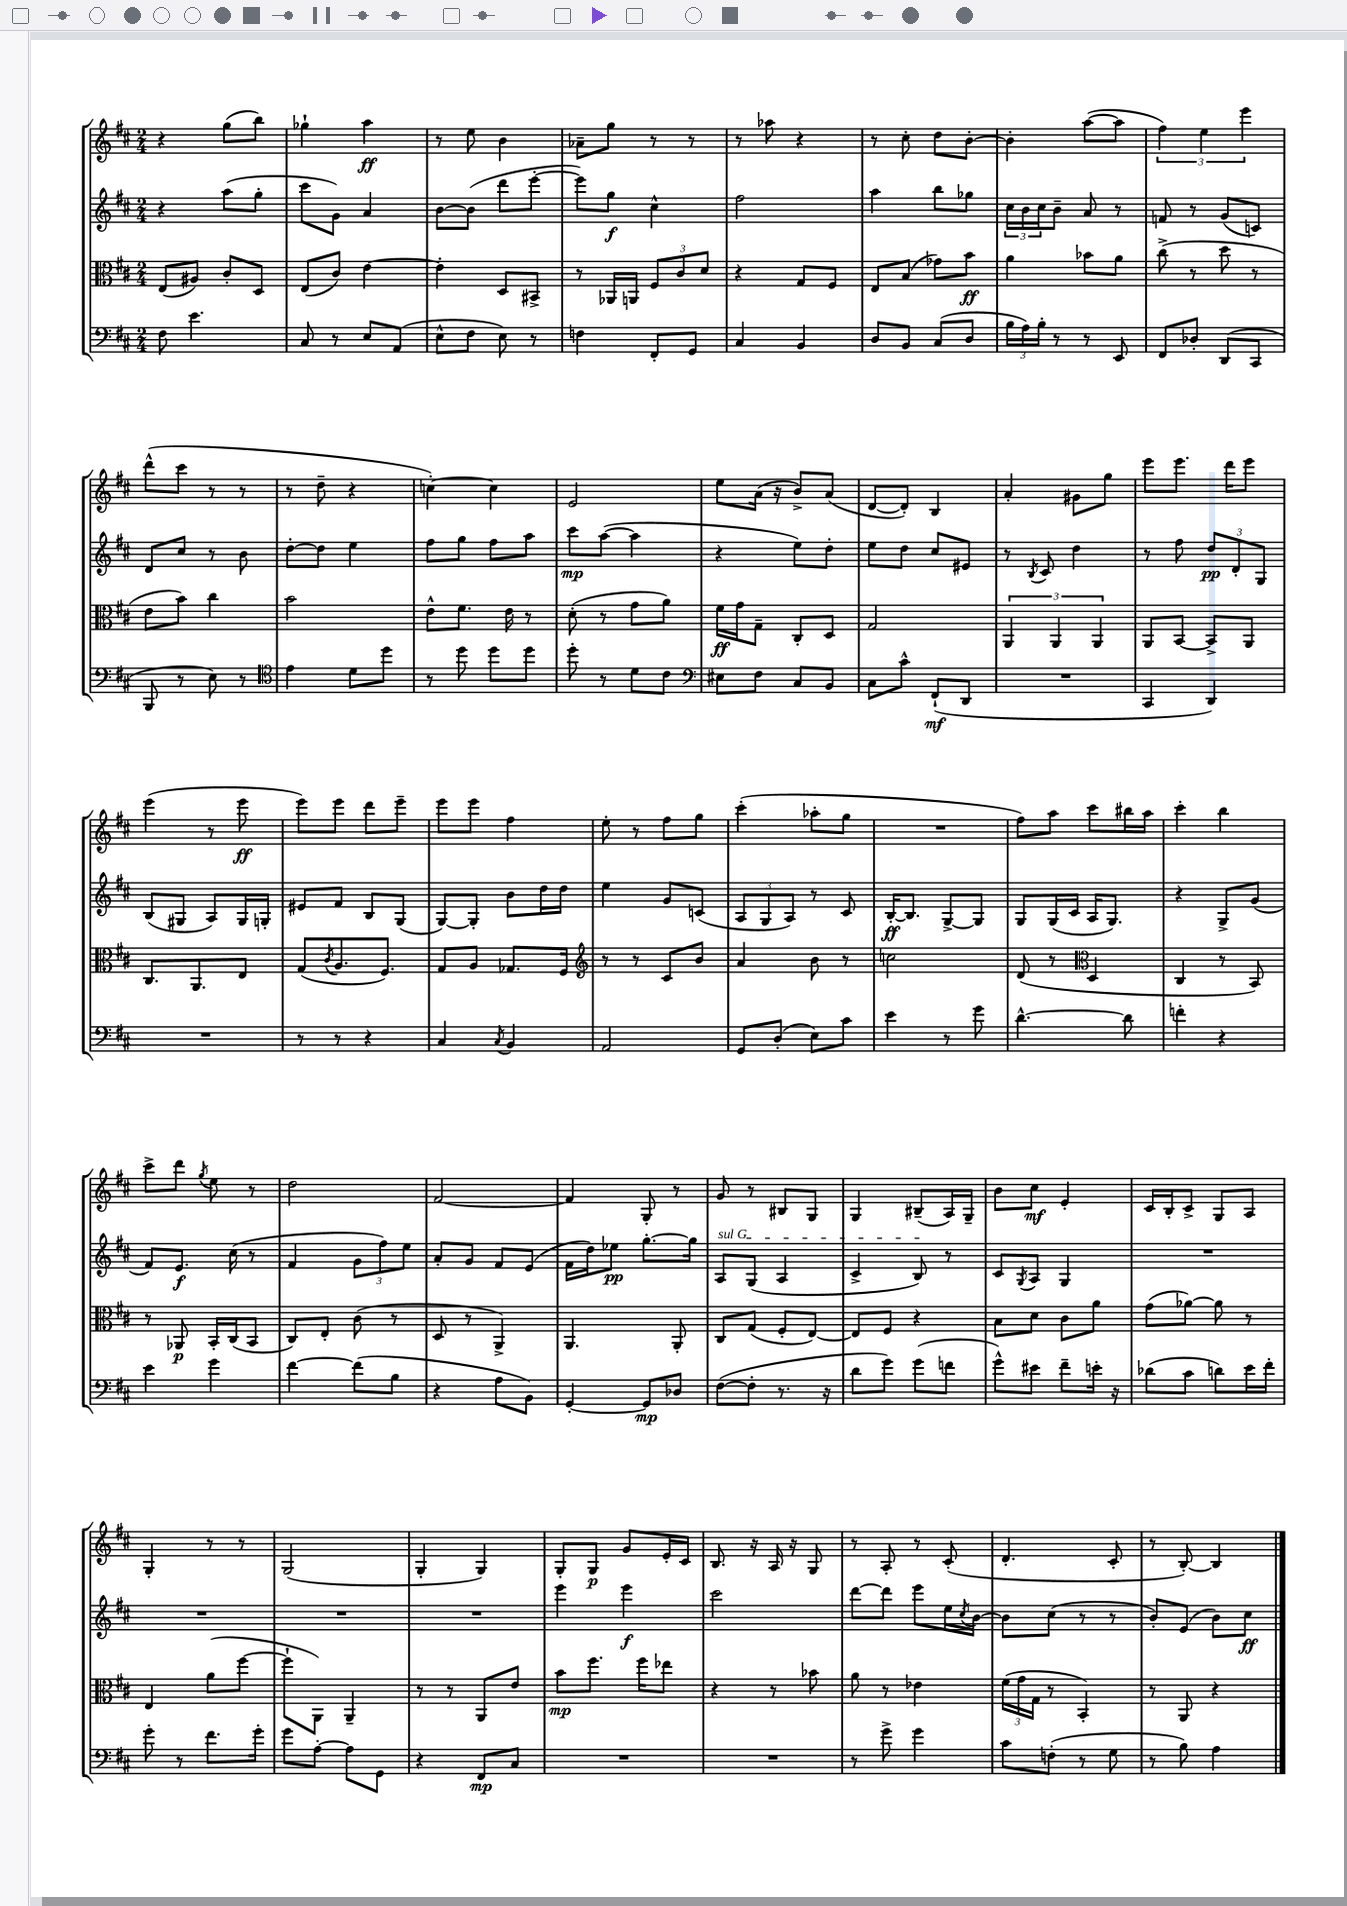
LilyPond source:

<<
\new StaffGroup <<
\new Staff = "s0" {
    \clef treble \key d \major \numericTimeSignature \time 2/4
    r4 g''8( b''8) |
    ges''4-! a''4\ff |
    r8 e''8 b'4 |
    aes'8-- g''8 r8 r8 |
    r8 aes''8 r4 |
    r8 cis''8-. d''8 b'8~-. |
    b'4-. a''8~( a''8 |
    \tuplet 3/2 { fis''4) e''4 e'''4 } |
    d'''8-^( cis'''8 r8 r8 |
    r8 d''8-- r4 |
    c''4~-.) c''4 |
    e'2 |
    e''8 a'16( r16 b'8->) a'8( |
    d'8~ d'8-.) b4 |
    a'4-. gis'8 g''8 |
    e'''8 e'''8. d'''16 e'''8 |
    e'''4( r8 e'''8\ff |
    e'''8) e'''8 d'''8 e'''8-- |
    e'''8 e'''8 fis''4 |
    e''8-. r8 fis''8 g''8 |
    cis'''4-.( aes''8-. g''8 |
    R2 |
    fis''8) a''8 cis'''8 bis''16 a''16 |
    cis'''4-. b''4 |
    cis'''8-> d'''8 \acciaccatura { g''8 } e''8 r8 |
    d''2 |
    fis'2~ |
    fis'4 g8-. r8 |
    g'8 r8 bis8 g8 |
    g4 bis8--( a16) g16-- |
    b'8 cis''8\mf e'4-. |
    cis'16 b16-. cis'8-> g8 a8 |
    g4-. r8 r8 |
    g2( |
    g4-. g4) |
    g8-. g8\p g'8 e'16-. cis'16 |
    b8. r16 a16 r16 g8 |
    r8 a8-. r8 cis'8-.( |
    d'4.-. cis'8-. |
    r8 b8~-.) b4 \bar "|." |
}
\new Staff = "s1" {
    \clef treble \key d \major \numericTimeSignature \time 2/4
    r4 a''8( g''8-. |
    cis'''8 g'8) a'4 |
    b'8~ b'8( d'''8 e'''8~-. |
    e'''8) g''8\f cis''4-^ |
    fis''2 |
    a''4 b''8 ges''8 |
    \tuplet 3/2 { cis''16 b'16 cis''16 } b'8-- a'8 r8 |
    f'8 r8 g'8( c'8) |
    d'8 cis''8 r8 b'8 |
    d''8~-. d''8 e''4 |
    fis''8 g''8 fis''8 a''8 |
    cis'''8\mp a''8~( a''4 |
    r4 e''8) d''8-. |
    e''8 d''8 cis''8 eis'8 |
    r8 \acciaccatura { b8 } cis'8 d''4 |
    r8 fis''8 \tuplet 3/2 { d''8\pp d'8-. g8 } |
    b8( gis8 a8) gis16 g16-. |
    eis'8 fis'8 b8 g8( |
    g8~) g8-. b'8 d''16 d''16 |
    e''4 g'8 c'8( |
    \tuplet 3/2 { a8 g8 a8) } r8 cis'8 |
    b16~-.\ff b8. g8~-> g8 |
    g8 g16( cis'16 a16 g8.) |
    r4 g8-> g'8( |
    fis'8) e'8.\f cis''16( r8 |
    fis'4 \tuplet 3/2 { g'8 fis''8) e''8 } |
    a'8-. g'8 fis'8 e'8( |
    fis'16 d''16) ees''8\pp g''8.~-. g''16 |
    \once \override TextSpanner.bound-details.left.text = \markup { \italic "sul G" } a8\startTextSpan g8( a4 |
    cis'4-> b8\stopTextSpan) r8 |
    cis'8 \acciaccatura { g8 } a8 g4 |
    R2 |
    R2 |
    R2 |
    R2 |
    e'''4 e'''4\f |
    cis'''2 |
    d'''8~ d'''8 e'''8 e''16 \acciaccatura { cis''8 } b'16~ |
    b'8 cis''8( r8 r8 |
    b'8-.) e'8( b'8) cis''8\ff \bar "|." |
}
\new Staff = "s2" {
    \clef alto \key d \major \numericTimeSignature \time 2/4
    e8( ais8) cis'8-. d8 |
    e8( cis'8) e'4~ |
    e'4-. d8 bis,8-> |
    r8 aes,16 a,16 \tuplet 3/2 { fis8 cis'8 d'8 } |
    r4 g8 fis8 |
    e8 b8( ges'8) b'8\ff |
    a'4 bes'8 a'8 |
    cis''8->( r8 d''8 r8 |
    e'8 b'8) cis''4 |
    b'2 |
    e'8-^ fis'8. e'16 r8 |
    d'8-.( r8 g'8 a'8) |
    fis'16\ff g'16 g8-- cis8-. d8 |
    g2 |
    \tuplet 3/2 { a,4 a,4 a,4 } |
    a,8 b,8~ b,8-> a,8 |
    cis8. a,8. e8 |
    g8( \acciaccatura { cis'8 } a8. fis8.) |
    g8 a8 ges8. fis16 |
    \clef treble r8 r8 cis'8 b'8 |
    a'4 b'8 r8 |
    c''2 |
    d'8( r8 \clef alto d4 |
    cis4 r8 b,8) |
    r8 aes,8\p b,16-. cis16( b,8 |
    cis8) e8-. cis'8( r8 |
    d8 r8 a,4->) |
    a,4. a,8-. |
    cis8 g8( fis8-. e8~) |
    e8 fis8 r4 |
    b8 d'8 cis'8 a'8 |
    g'8( aes'8~) aes'8 r8 |
    e4 a'8( fis''8~ |
    fis''8-! a,8) a,4-- |
    r8 r8 a,8 e'8 |
    b'8\mp fis''8. fis''16 ees''8 |
    r4 r8 bes'8 |
    a'8 r8 ees'4 |
    \tuplet 3/2 { fis'16( g'16 g16 } r8 b,4-.) |
    r8 a,8 r4 \bar "|." |
}
\new Staff = "s3" {
    \clef bass \key d \major \numericTimeSignature \time 2/4
    fis8 e'4. |
    cis8 r8 e8 a,8( |
    e8-^ fis8 e8) r8 |
    f4 fis,8-. g,8 |
    cis4 b,4 |
    d8 b,8 cis8( d8 |
    \tuplet 3/2 { b16 a16) b16-. } r8 r8 e,8 |
    fis,8 des8-. d,8( cis,8 |
    b,,8 r8 e8) r8 |
    \clef tenor e'4 d'8 d''8 |
    r8 d''8 d''8 d''8 |
    d''8-. r8 d'8 cis'8 |
    \clef bass eis8 fis8 cis8 b,8 |
    cis8 cis'8-^ fis,8-!\mf( d,8 |
    R2 |
    cis,4 d,4) |
    R2 |
    r8 r8 r4 |
    cis4 \acciaccatura { cis8 } b,4 |
    a,2 |
    g,8 d8-.( e8) cis'8 |
    e'4 r8 g'8 |
    d'4.~-^ d'8 |
    f'4-. r4 |
    e'4 g'4 |
    fis'4~ fis'8( b8 |
    r4 a8 b,8) |
    g,4~-. g,8\mp des8 |
    fis8~( fis8-. r8. r16 |
    d'8 g'8) g'8( f'8 |
    g'8-^) eis'8 fis'8-- e'16-. r16 |
    des'8( cis'8 d'8) e'16 fis'16-. |
    g'8-. r8 fis'8. g'16-. |
    g'8 a8~-. a8 g,8 |
    r4 fis,8\mp cis8 |
    R2 |
    R2 |
    r8 g'8-> g'4 |
    cis'8 f8-.( r8 g8 |
    r8 b8) a4 \bar "|." |
}
>>
>>
\layout { \context { \Score \remove "Bar_number_engraver" } }
